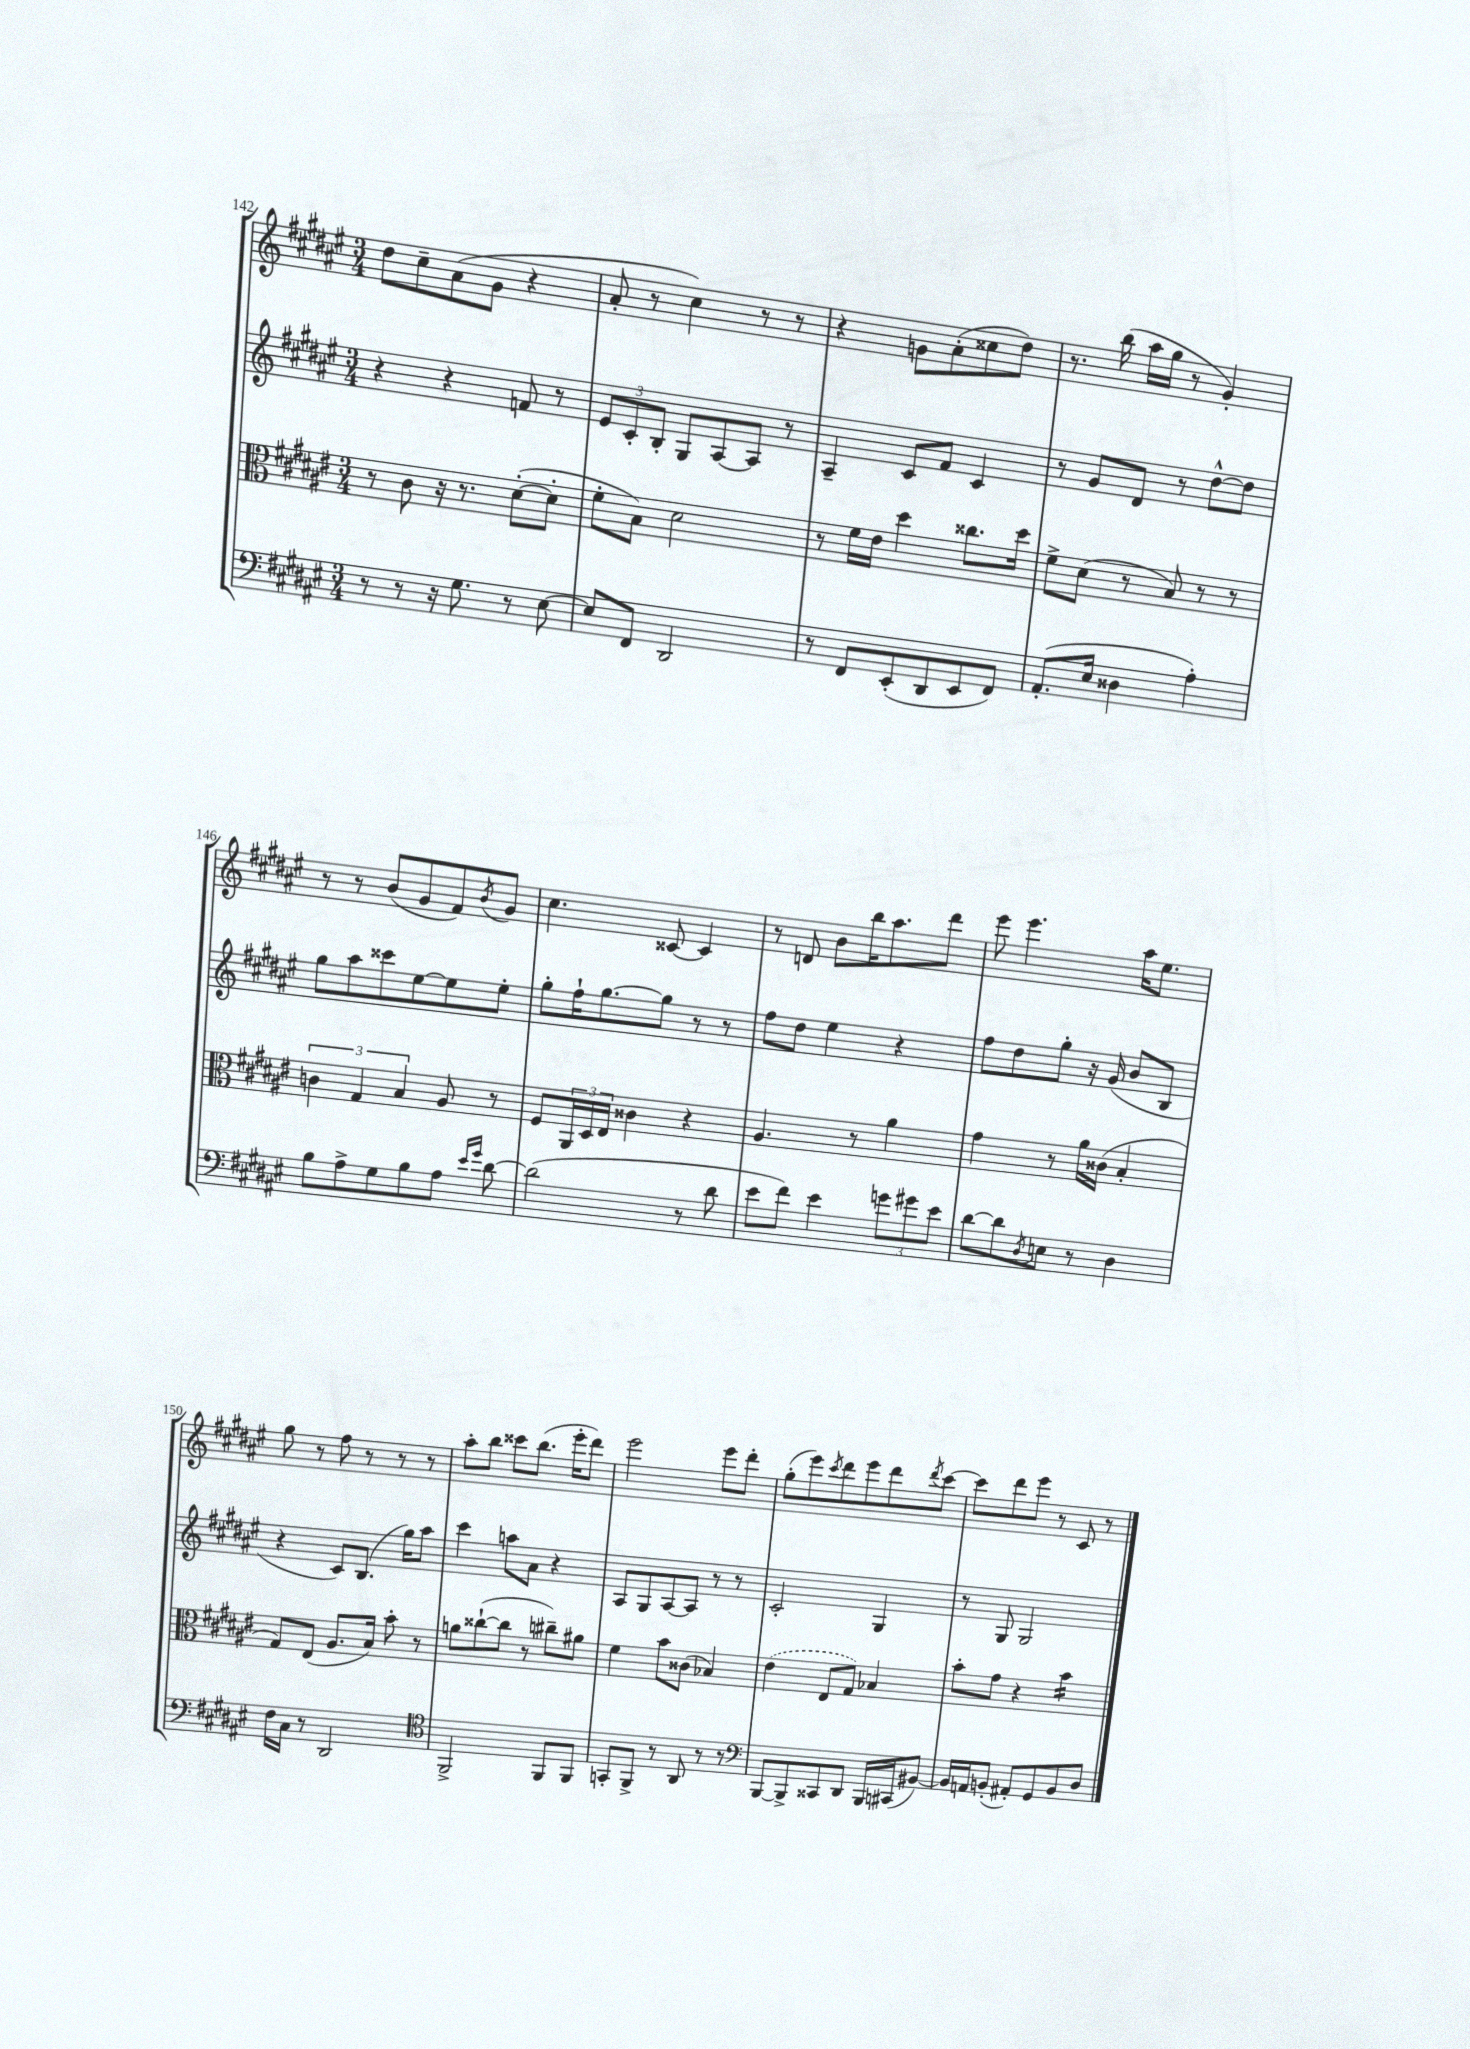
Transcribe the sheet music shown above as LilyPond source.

<<
\new StaffGroup <<
\new Staff = "s0" {
    \clef treble \key fis \major \numericTimeSignature \time 3/4
    dis''8 cis''8-- ais'8( gis'8 r4 |
    ais'8-. r8 cis''4) r8 r8 |
    r4 g'8 ais'8-.( cisis''8 dis''8) |
    r8. b''16( ais''16 gis''16 r8 gis'4-.) |
    r8 r8 b'8( gis'8 fis'8) \acciaccatura { b'8 } gis'8 |
    cis''4. cisis'8~ cisis'4 |
    r8 d'8 b'8 b''16 ais''8. dis'''8 |
    eis'''8 eis'''4. ais''16 eis''8. |
    gis''8 r8 fis''8 r8 r8 r8 |
    ais''8-. b''8 cisis'''8 b''8.( eis'''16-. dis'''8) |
    eis'''2 eis'''8 dis'''8-. |
    gis''8-.( eis'''8) \acciaccatura { cis'''8 } dis'''8 eis'''8 dis'''8 \acciaccatura { dis'''8 } cis'''8~ |
    cis'''8 dis'''8 eis'''8 r8 cis'8 r8 \bar "|." |
}
\new Staff = "s1" {
    \clef treble \key fis \major \numericTimeSignature \time 3/4
    r4 r4 f'8 r8 |
    \tuplet 3/2 { eis'8 cis'8-. b8-. } gis8 ais8~ ais8 r8 |
    ais4-- cis'8 fis'8 cis'4 |
    r8 gis'8 dis'8 r8 dis''8~-^ dis''8 |
    gis''8 ais''8 cisis'''8 eis''8~ eis''8 eis''8-. |
    gis''8-. fis''16-! gis''8.~ gis''8 r8 r8 |
    fis''8 dis''8 eis''4 r4 |
    fis''8 dis''8 gis''8-. r16 gis'16( b'8 b8 |
    r4 cis'8) b8.( gis''16) ais''8 |
    cis'''4 a''8 ais'8 r4 |
    ais8 gis8 ais8~ ais8 r8 r8 |
    cis'2-. gis4 |
    r8 gis8 gis2 \bar "|." |
}
\new Staff = "s2" {
    \clef alto \key fis \major \numericTimeSignature \time 3/4
    r8 cis'8 r16 r8. dis'8~-.( dis'8-. |
    fis'8-. b8) dis'2 |
    r8 fis'16 eis'16 dis''4 cisis''8. dis''16 |
    fis'8-> dis'8( r8 b8) r8 r8 |
    \tuplet 3/2 { c'4 gis4 b4 } ais8 r8 |
    fis8 \tuplet 3/2 { ais,16 dis16 eis16 } cisis'4 r4 |
    ais4. r8 ais'4 |
    gis'4 r8 ais'16 cisis'16( b4-. |
    gis8) eis8( ais8. b16) b'8-. r8 |
    a'8 cisis''8~-!( cisis''8 r8 cis''8--) ais'8 |
    fis'4 b'8 cisis'8( bes4) |
    \once \slurDashed eis'4( eis8 gis8) bes4 |
    b'8-. gis'8 r4 b'4:16 \bar "|." |
}
\new Staff = "s3" {
    \clef bass \key fis \major \numericTimeSignature \time 3/4
    r8 r8 r16 gis8. r8 eis8~ |
    eis8 fis,8 dis,2 |
    r8 fis,8 eis,8-.( dis,8 eis,8 fis,8) |
    ais,8.-.( eis16 disis4 ais4-.) |
    b8 ais8-> gis8 b8 ais8 \grace { eis'16 gis'16 } dis'8~ |
    dis'2( r8 dis'8 |
    eis'8 fis'8) eis'4 \tuplet 3/2 { g'8 gis'8 eis'8 } |
    dis'8~ dis'8 \acciaccatura { dis8 } e8 r8 dis4 |
    fis16 cis16 r8 dis,2 |
    \clef tenor fis,2-> fis,8 fis,8 |
    g,8-. fis,8-> r8 ais,8 r8 r8 |
    \clef bass b,,8~ b,,8-> cisis,8 dis,8 b,,16 cis,16( bis,8~) |
    bis,16 a,16 b,8-.( ais,8-.) gis,8 b,8 dis8 \bar "|." |
}
>>
>>
\layout { \context { \Score currentBarNumber = #142 } }
